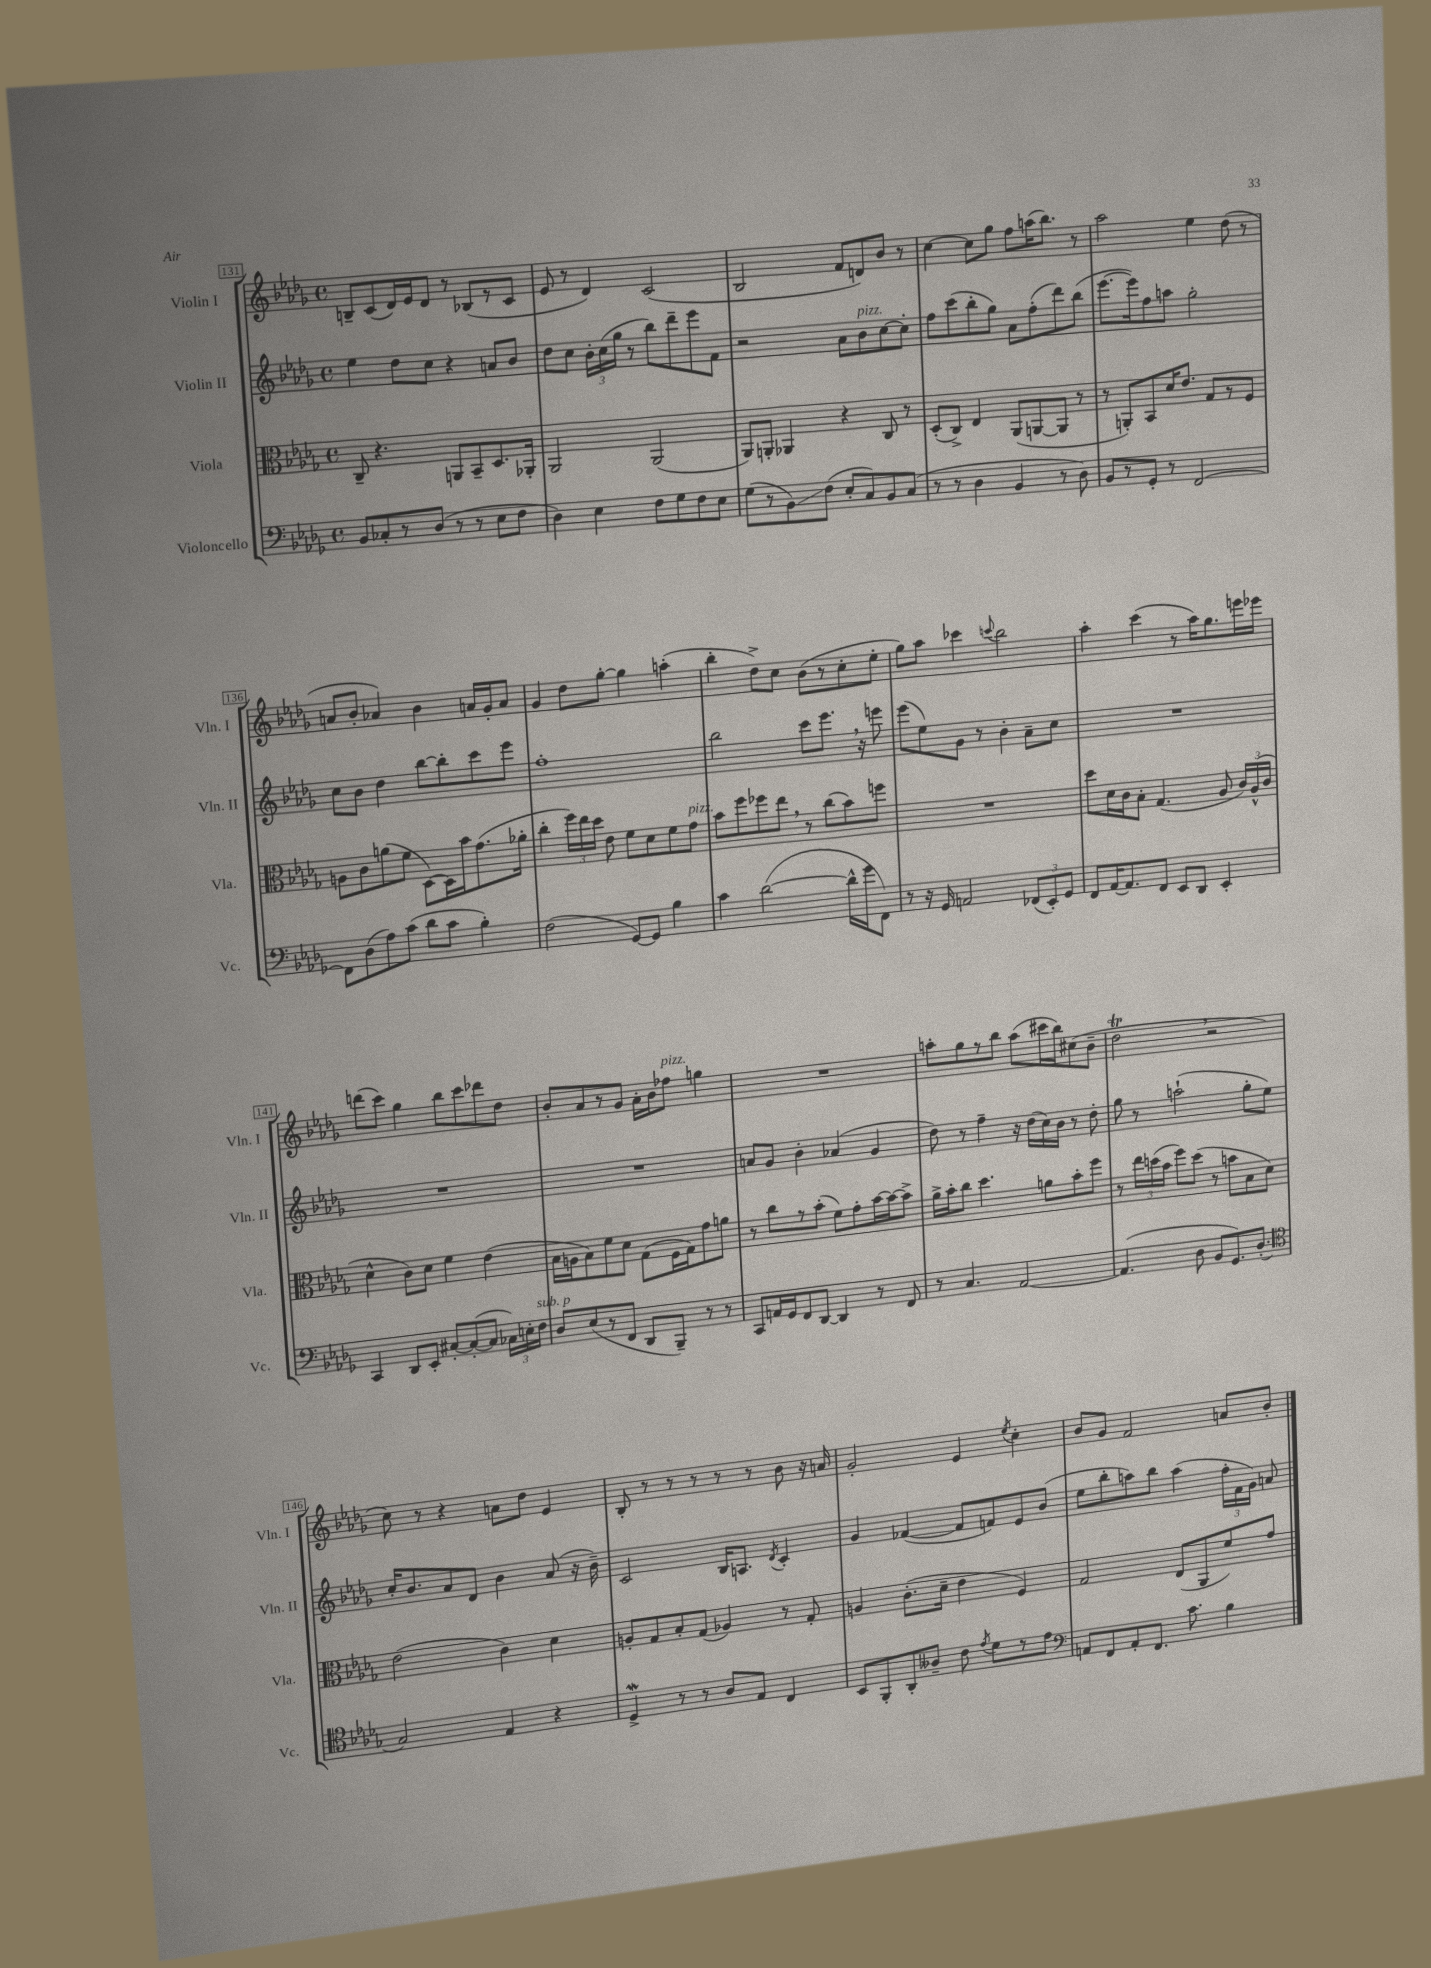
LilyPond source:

<<
\new StaffGroup <<
\new Staff = "s0" \with { instrumentName = "Violin I" shortInstrumentName = "Vln. I" } {
    \clef treble \key des \major \defaultTimeSignature \time 4/4
    \autoBeamOff b8[-- c'8( des'16) ees'16 des'8] r8 bes8[( r8 c'8] |
    ees'8 r8 des'4) c'2( |
    bes2 f'8[ d'8) bes'8] r8 |
    c''4~ c''8[ ges''8] f''8[ a''16( bes''8.]) r8 |
    aes''2 ees''4 des''8( r8 |
    a'8[ bes'8]-. aes'4) bes'4 a'16[ ges'16-. a'8] |
    ges'4 des''8[ ges''8]~-. ges''4 a''4-.( |
    bes''4-. des''8[->) c''8] bes'8[( r8 c''8-. ees''8]-. |
    ges''8[) aes''8] ces'''4 \appoggiatura { c'''8 } bes''2 |
    aes''4-. c'''4( r8 aes''16[) ges''8. e'''16 ees'''16] |
    d'''8[( c'''8]) ges''4 bes''8[ c'''8 des'''8 des''8] |
    bes'8[-. aes'8 r8 ges'8] aes'16[-. bes'16 fes''8]^\markup { \italic "pizz." } g''4 |
    R1 |
    a''8[-. ges''8 r8 bes''8] a''8[( cis'''16 bes''16) cis''8( bes'8]-- |
    des''2\trill \breathe r2 |
    c''8) r8 r4 a'8[ des''8] ees'4 |
    bes8-. r8 r8 r8 r8 r8 bes'8 r16 a'16 |
    ges'2-. ees'4 \acciaccatura { ees''8 } c''4-. |
    bes'8[ ges'8] f'2 a'8[ bes'8]-. \bar "|." |
}
\new Staff = "s1" \with { instrumentName = "Violin II" shortInstrumentName = "Vln. II" } {
    \clef treble \key des \major \defaultTimeSignature \time 4/4
    \autoBeamOff ees''4 des''8[ c''8] r4 a'8[ bes'8] |
    des''8[ c''8] \tuplet 3/2 { bes'16[-. c''16( ges''16] } r8 bes''8[) des'''8-- ees'''8 f'8] |
    r2 aes'8[ bes'8^\markup { \italic "pizz." } c''8~ c''8]-. |
    f''8[ c'''8( bes''8-. ges''8]) aes'8[ f''8-.( des'''8) bes''8]( |
    ees'''8.[~ ees'''16) f''8 a''8] ges''2-. |
    c''8[ bes'8] des''4 bes''8[~ bes''8-. c'''8 ees'''8] |
    f''1-. |
    bes''2 c'''8[ ees'''8.] \breathe r16 e'''8 |
    ees'''8[( ees''8) ges'8] r8 bes'4-. aes'8[-- c''8] |
    R1 |
    R1 |
    R1 |
    a'8[ ges'8] bes'4-. aes'4( ges'4 |
    des''8) r8 f''4-- r16 des''16[( c''16) bes'16] r8 des''8-. |
    ges''8 r8 a''2-!( ges''8[-. ees''8]) |
    c''16[-. bes'8. aes'8 des'8] bes'4 aes'8( r16 bes'16--) |
    c'2 bes16[ a8.] \acciaccatura { des'8 } c'4-. |
    ges'4 fes'4~( fes'8[ f'8) ees'8 bes'8]( |
    ees''8[ bes''8-. a''8) bes''8] a''4( \tuplet 3/2 { f''16[-. f'16 ges'16]) } a'8 \bar "|." |
}
\new Staff = "s2" \with { instrumentName = "Viola" shortInstrumentName = "Vla." } {
    \clef alto \key des \major \defaultTimeSignature \time 4/4
    \autoBeamOff c8-- r4. a,8[ bes,8-- des8. aes,16]-. |
    aes,2 aes,2( |
    aes,8[) a,8]-. aes,4 r4 c8 r8 |
    des8[-.( c8]->) ees4 aes,8[( a,8~ a,8] r8 |
    r8 a,8[-.) bes,8 des'16 ees'8.] ges8[ r8 f8] |
    a8[ c'8 a'8( f'8] des8[~) des16 bes'16 ges'8.( aes'16]-. |
    c''4-. \tuplet 3/2 { f''16[) ees''16 des''16] } ees'8 f'8[ des'8 f'8 ges'8]^\markup { \italic "pizz." } |
    bes'8[ f''8 fes''8 ees''8] \breathe r8 c''8[( bes'8) f''8] |
    R1 |
    des''8[ des'16 c'16 bes8]-. ges4.( aes8 \tuplet 3/2 { c'16[) aes16-^( c'16] } |
    des'4-^ c'8[) des'8] f'4 ees'4( |
    bes16[ a16 bes8) f'8 des'8] ges8[( f16 ges16) ges'8 a'8] |
    r8 c''8[ r8 bes'8]-.( f'8[) ges'8-. bes'16~ bes'16~ bes'8]-> |
    aes'16[-> bes'16-. c''8] des''4. a'8[ bes'8-. f''8] |
    r8 \tuplet 3/2 { ees''16[ d''16( bes'16] } f''8[) d''8]( r8 b'8[ bes8 des'8]) |
    ees'2( c'4) des'4 |
    a8[-. ges8 bes8-. ges8]( aes4) r8 ges8-. |
    a4 c'8.[-.( des'16]-- ees'4 f4) |
    ges2 ees8[( aes,8 f'8) ges'8] \bar "|." |
}
\new Staff = "s3" \with { instrumentName = "Violoncello" shortInstrumentName = "Vc." } {
    \clef bass \key des \major \defaultTimeSignature \time 4/4
    \autoBeamOff bes,8[ ces8-. r8 des8]( r8 r8 ees8[ f8] |
    des4) ees4 f8[ ges8 f8 ees8] |
    ges8[( r8 bes,8\glissando) f8]( ees8[-. c8) bes,8 c8]( |
    r8 r8 des4 bes,4 r8 des8) |
    bes,8[ r8 ges,8]-. r8 f,2~ |
    f,8[ des8( aes8) c'8]( des'8[ c'8] bes4-.) |
    f2( ges,8[~) ges,8] bes4 |
    c'4 des'2~( des'16[-^ ges'16 f,8]) |
    r8 r16 ges,16 a,2 \tuplet 3/2 { fes,8[( ees,8-.) ges,8] } |
    f,8[ aes,16~ aes,8. f,8] ees,8[ des,8] ees,4-. |
    c,4 des,8[ ees,8]-. cis8[~-. cis8~-.( cis8] \tuplet 3/2 { ces16[) e16-. f16]^\markup { \italic "sub. p" } } |
    des8[ ees8( r8 f,8] des,8[ bes,,8]--) r8 r8 |
    c,8[ a,16 ges,16 f,8 des,8]~ des,4 r8 f,8 |
    r8 c4. aes,2~ |
    aes,4.( des8 bes,8[ ges,8.) des8.]-.( |
    \clef tenor ges2) ees4 r4 |
    des4->\mordent r8 r8 aes8[ ees8] c4 |
    bes,8[ f,8-. aes,8-. aeses8]-- c'8 \acciaccatura { ees'8 } des'8[ r8 ees'8] |
    \clef bass a,8[ f,8 a,8-. f,8.] c'8. bes4 \bar "|." |
}
>>
>>
\layout { \context { \Score currentBarNumber = #131 \override BarNumber.stencil = #(make-stencil-boxer 0.1 0.3 ly:text-interface::print) } }
